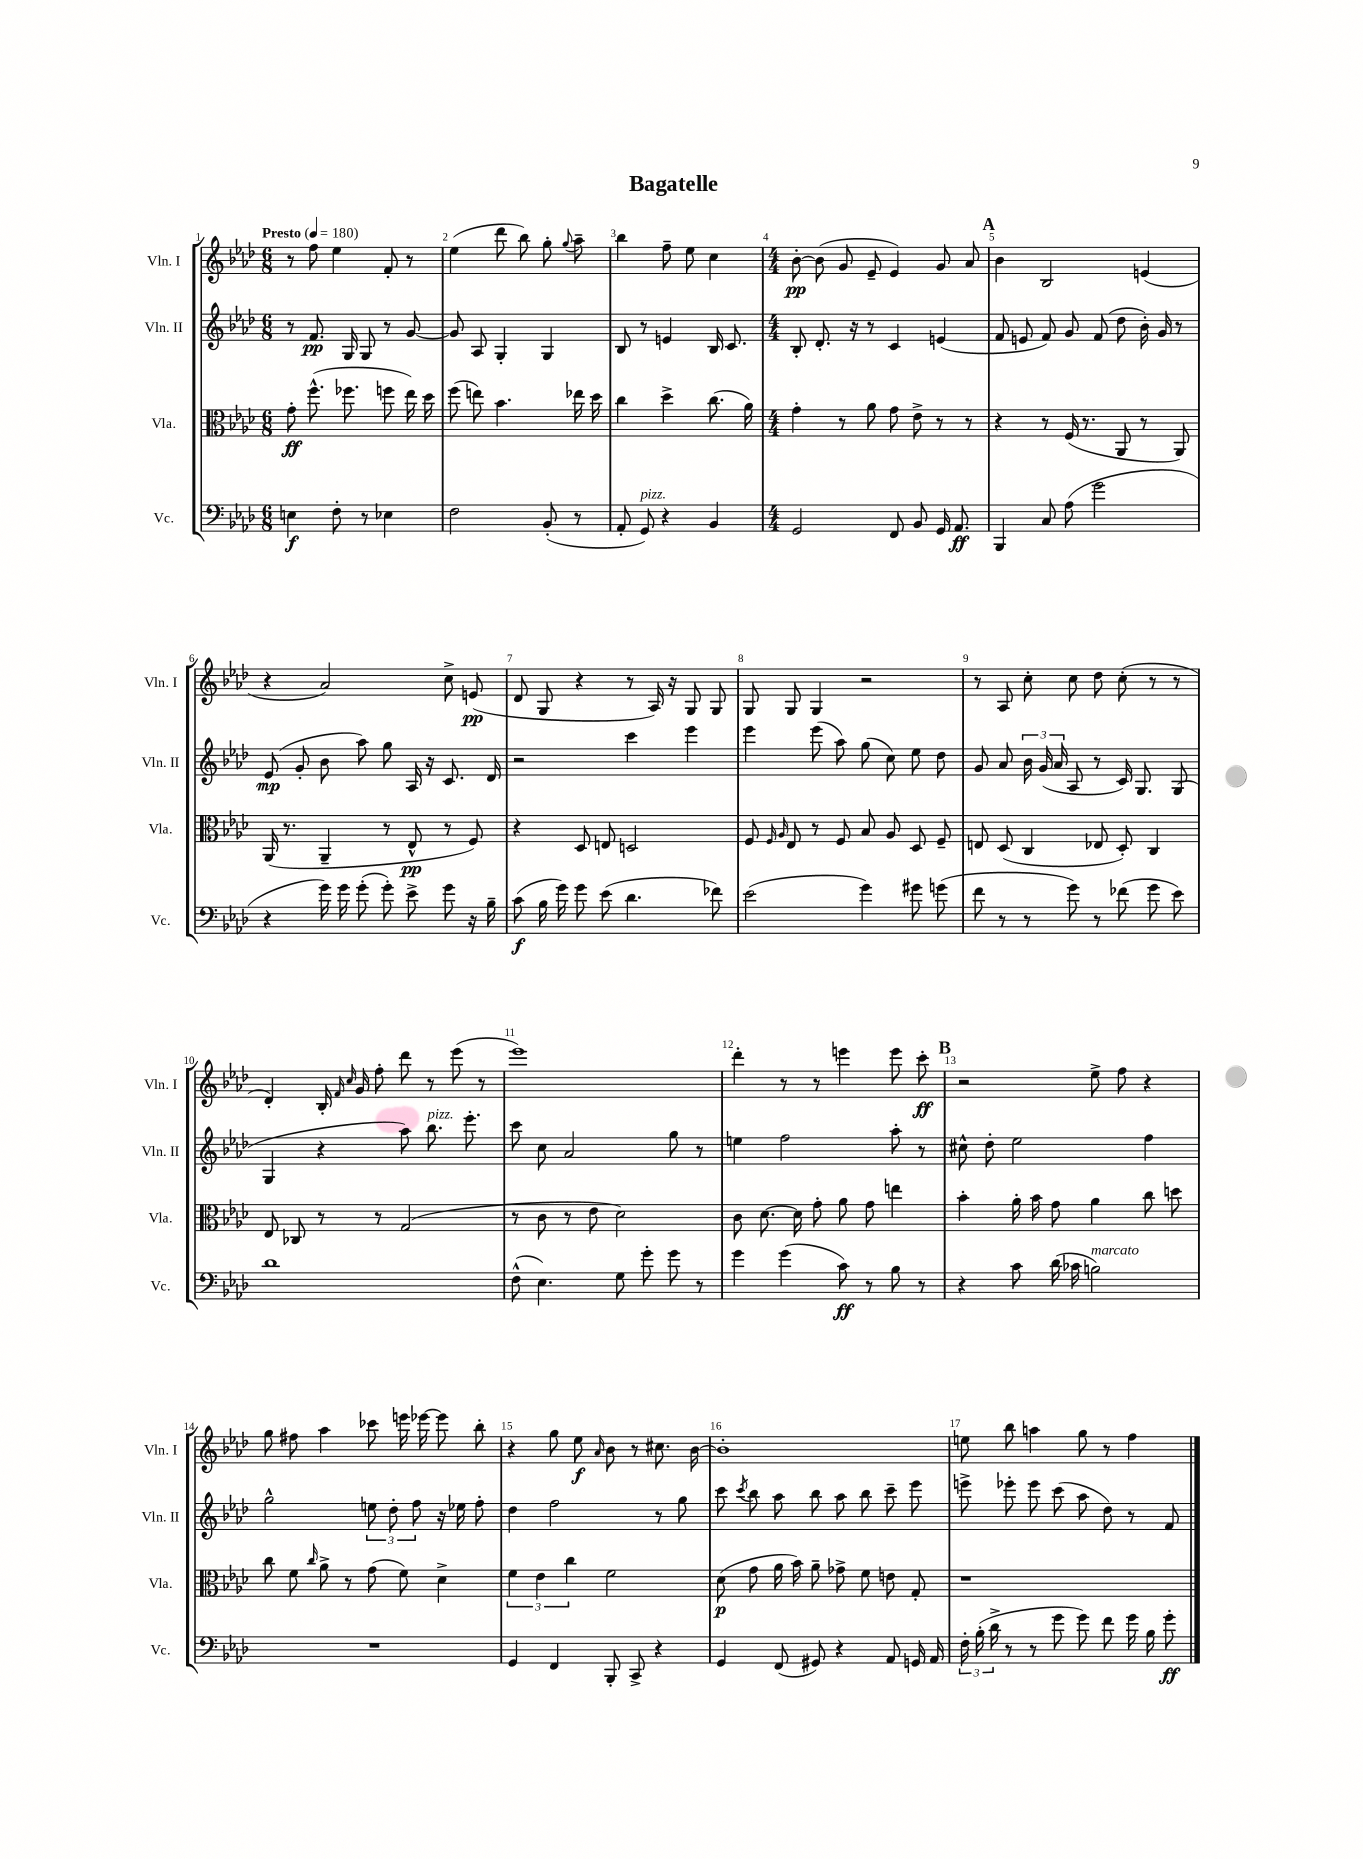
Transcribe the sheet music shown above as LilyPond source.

\header { title = "Bagatelle" }
<<
\new StaffGroup <<
\new Staff = "s0" \with { instrumentName = "Vln. I" shortInstrumentName = "Vln. I" } {
    \clef treble \key aes \major \numericTimeSignature \time 6/8 \tempo "Presto" 4 = 180
    \autoBeamOff r8 f''8 ees''4 f'8-. r8 |
    ees''4( des'''8 bes''8) g''8-. \appoggiatura { g''8 } aes''8-- |
    bes''4 f''8-- ees''8 c''4 |
    \numericTimeSignature \time 4/4 bes'8~-.\pp bes'8( g'8 ees'8-- ees'4) g'8 aes'8 |
    \mark \markup { \bold "A" } bes'4 bes2 e'4( |
    r4 aes'2) c''8-> e'8\pp( |
    des'8 g8 r4 r8 aes16) r16 g8 g8 |
    g8 g8 g4 r2 |
    r8 aes8 c''8-. c''8 des''8 c''8-.( r8 r8 |
    des'4-.) bes16-. \grace { f'16 c''16 } g'16 f''8-. des'''8 r8 ees'''8( r8 |
    ees'''1) |
    des'''4-. r8 r8 e'''4 e'''8 c'''8-.\ff |
    \mark \markup { \bold "B" } r2 ees''8-> f''8 r4 |
    g''8 fis''8 aes''4 ces'''8 e'''16 ees'''16~ ees'''8 bes''8-. |
    r4 g''8 ees''8\f \grace { aes'16 } bes'8 r8 cis''8. bes'16~ |
    bes'1-. |
    e''8 bes''8 a''4 g''8 r8 f''4 \bar "|." |
}
\new Staff = "s1" \with { instrumentName = "Vln. II" shortInstrumentName = "Vln. II" } {
    \clef treble \key aes \major \numericTimeSignature \time 6/8
    \autoBeamOff r8 f'8.\pp g16 g8 r8 g'8~ |
    g'8 aes8 g4-. g4 |
    bes8 r8 e'4 bes16 c'8. |
    \numericTimeSignature \time 4/4 bes8-. des'8.-. r16 r8 c'4 e'4( |
    \mark \markup { \bold "A" } f'8 e'8 f'8) g'8 f'8( des''8 bes'16-.) g'16 r8 |
    ees'8\mp( g'8-. bes'8 aes''8) g''8 aes16 r16 c'8. des'16 |
    r2 c'''4 ees'''4 |
    ees'''4 ees'''8( aes''8) g''8( c''8) ees''8 des''8 |
    g'8 aes'8 \tuplet 3/2 { bes'16 g'16( aes'16 } aes8 r8 c'16) g8. g8( |
    g4 r4 aes''8) bes''8.^\markup { \italic "pizz." } ees'''8.-. |
    c'''8 c''8 aes'2 g''8 r8 |
    e''4 f''2 aes''8-. r8 |
    \mark \markup { \bold "B" } cis''8-^ des''8-. ees''2 f''4 |
    g''2-^ \tuplet 3/2 { e''8 des''8-. f''8 } r16 ees''16 f''8-. |
    des''4 f''2 r8 g''8 |
    c'''8 \acciaccatura { c'''8 } bes''8 aes''8 bes''8 aes''8 bes''8 c'''8-- ees'''8 |
    e'''8-> ees'''8-. ees'''8 c'''8( aes''8 des''8) r8 f'8 \bar "|." |
}
\new Staff = "s2" \with { instrumentName = "Vla." shortInstrumentName = "Vla." } {
    \clef alto \key aes \major \numericTimeSignature \time 6/8
    \autoBeamOff g'8-.\ff f''8.-^( fes''8. f''8 ees''16) des''16 |
    f''8( e''8) bes'4. ees''16 des''16 |
    c''4 des''4-> c''8.( aes'16) |
    \numericTimeSignature \time 4/4 g'4-. r8 aes'8 g'8 ees'8-> r8 r8 |
    \mark \markup { \bold "A" } r4 r8 f16( r8. aes,8 r8 aes,8) |
    aes,16( r8. aes,4-- r8 ees8-^\pp r8 f8) |
    r4 des8 e8 d2 |
    f8 \grace { f16 aes16 } ees8 r8 f8 bes8 aes8 des8 f8-- |
    e8 des8( c4 ees8 des8-.) c4 |
    ees8 ces8 r8 r8 g2( |
    r8 c'8 r8 ees'8 des'2) |
    c'8 des'8.~ des'16 g'8-. aes'8 g'8 e''4 |
    \mark \markup { \bold "B" } bes'4-. aes'16-. bes'16 g'8 aes'4 c''8 d''8 |
    c''8 f'8 \grace { c''16 } aes'8-> r8 g'8( f'8) des'4-> |
    \tuplet 3/2 { f'4 ees'4 c''4 } f'2 |
    des'8\p( g'8 aes'16 bes'16) aes'8-- ges'8-> f'8 e'8 g8-. |
    r1 \bar "|." |
}
\new Staff = "s3" \with { instrumentName = "Vc." shortInstrumentName = "Vc." } {
    \clef bass \key aes \major \numericTimeSignature \time 6/8
    \autoBeamOff e4\f f8-. r8 ees4 |
    f2 bes,8-.( r8 |
    aes,8-. g,8^\markup { \italic "pizz." }) r4 bes,4 |
    \numericTimeSignature \time 4/4 g,2 f,8 bes,8 g,16 aes,8.\ff |
    \mark \markup { \bold "A" } bes,,4 c8 aes8( g'2 |
    r4 g'16) g'16 g'8-.( g'8-.) ees'8-> g'8 r16 bes16-- |
    c'8\f( bes16 g'16) g'8 ees'8( des'4. fes'8) |
    ees'2( g'4) gis'8 g'8( |
    f'8 r8 r8 g'8) r8 fes'8( g'8 ees'8) |
    des'1 |
    f8-^( ees4.) g8 g'8-. g'8 r8 |
    g'4 g'4( c'8\ff) r8 bes8 r8 |
    \mark \markup { \bold "B" } r4 c'8 des'16( ces'16 b2^\markup { \italic "marcato" }) |
    R1 |
    g,4 f,4 bes,,8-. c,8-> r4 |
    g,4 f,8( gis,8) r4 aes,8 g,16 aes,16 |
    \tuplet 3/2 { f16-. bes16-.( des'16-> } r8 r8 g'8 g'8) f'8 g'16 bes16 g'8-.\ff \bar "|." |
}
>>
>>
\layout { \context { \Score \override BarNumber.break-visibility = ##(#f #t #t) barNumberVisibility = #all-bar-numbers-visible } }
